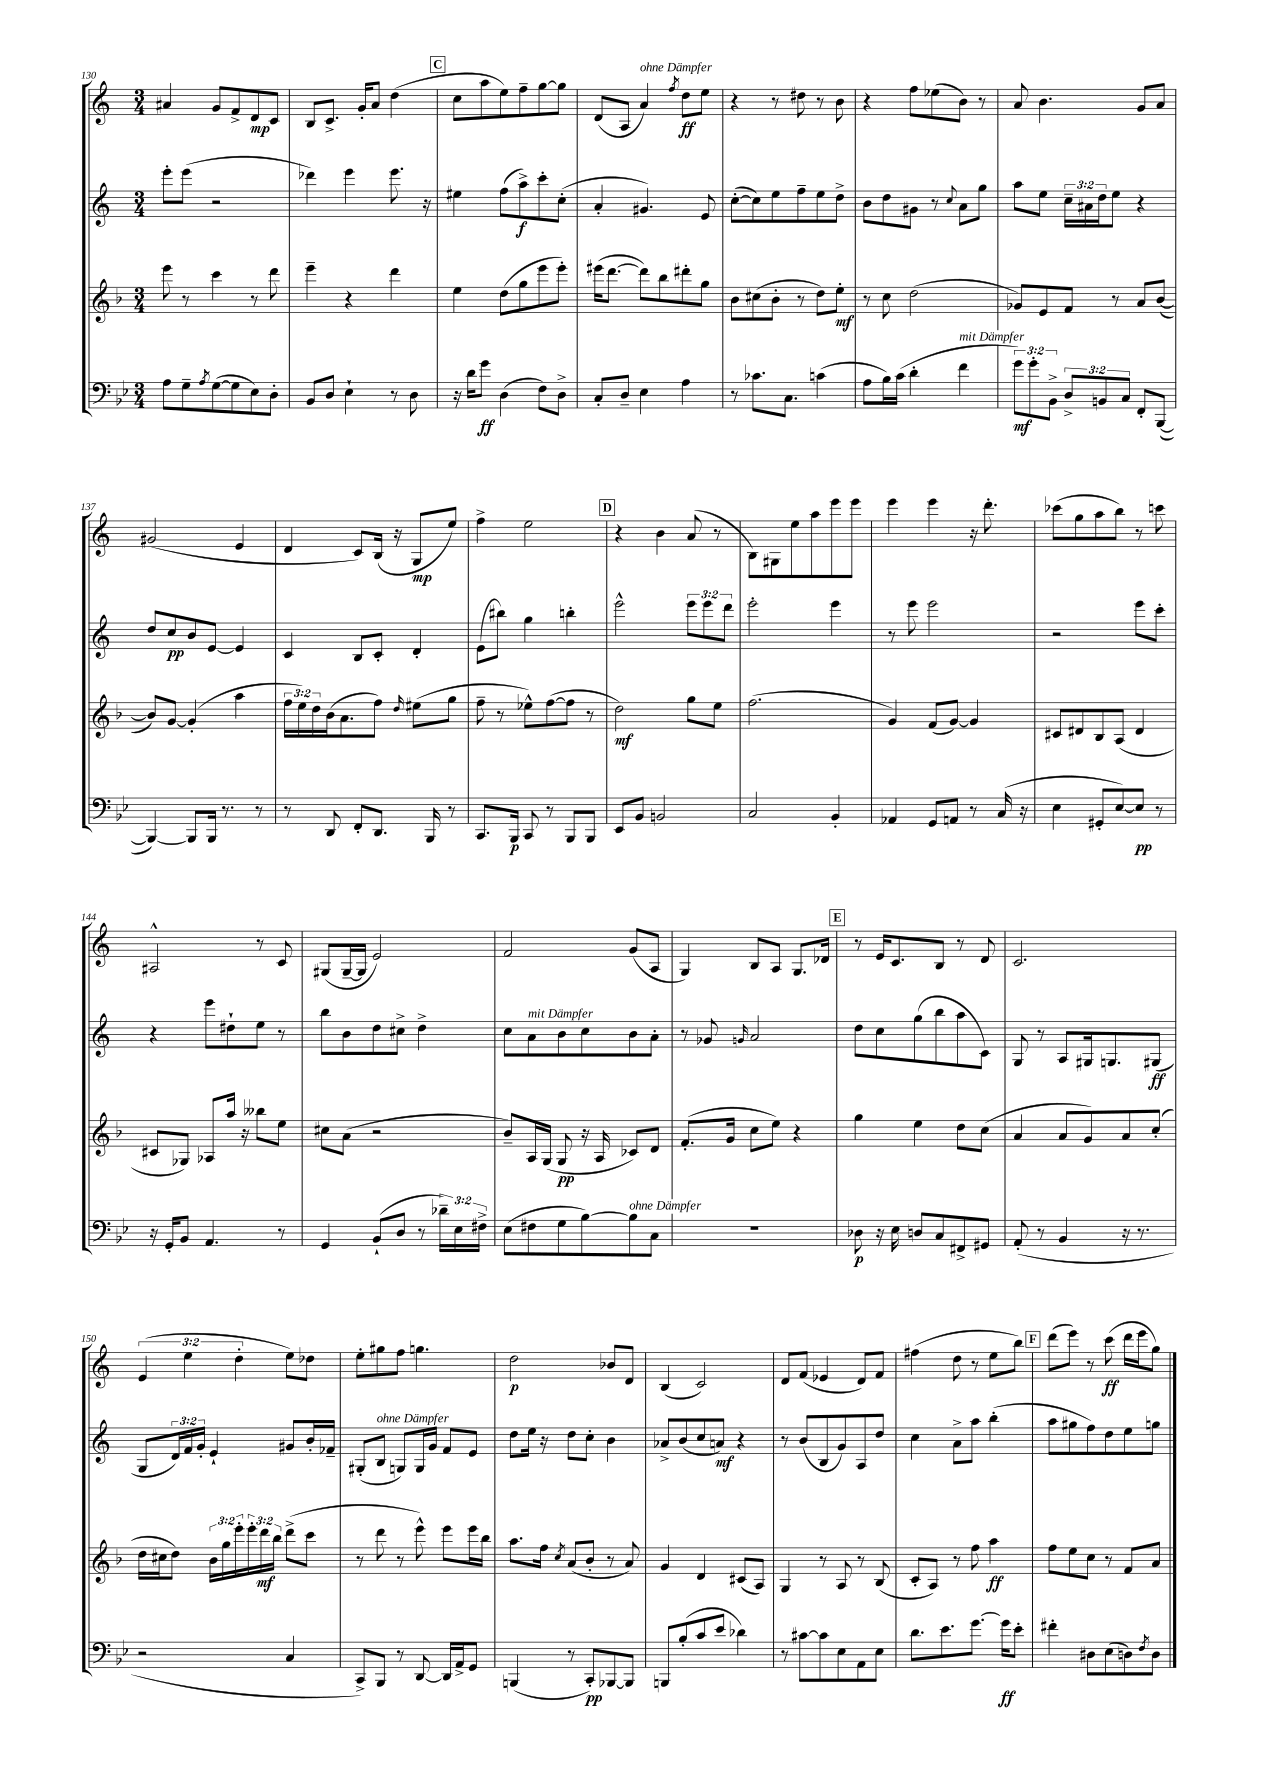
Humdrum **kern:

**kern	**kern	**kern	**kern
*staff4	*staff3	*staff2	*staff1
*clefF4	*clefG2	*clefG2	*clefG2
*k[b-e-]	*k[b-]	*k[]	*k[]
*M3/4	*M3/4	*M3/4	*M3/4
8A\L	8eee\	8eee'\L	4a#/
8G~\	8r	(8eee\J	.
8qA/	.	.	.
([8G\	4ccc\	2r	8g/L
8G\]	.	.	8f^/
8E-\)	8r	.	8d/
8D'\J	8ddd\	.	8c/J
=	=	=	=
8BB-/L	4eee~\	4ddd-\)	8B/L
8D/J	.	.	8.c^/J
4E-`\	4r	4eee\	.
.	.	.	16g'/LK
.	.	.	8a/J
8r	4ddd\	8.eee\	(4dd\
8D\	.	.	.
.	.	16r	.
=	=	=	=
16r	4ee\	4ee#\	8cc\L
16d\LK	.	.	.
8g\J	.	.	8aa\
(4D\	(8dd\L	(8ff\L	8ee\)
.	8gg\	8aa^\)	8ff~\
8F\L)	8eee\	8ccc'\	[8gg\
8D^\J	8eee'\J)	(8cc'\J	8gg\]J
=	=	=	=
8C'/L	(16eee#\LK	4a'/	(8d/L
.	[8.ddd\J	.	.
8D~/J	.	.	8A/J
4E-\	8ddd\]L)	4.g#/)	4a/)
.	8bb-\	.	.
.	.	.	8qff/
4A\	8ddd#'\	.	8dd\L
.	8gg\J	8e/	8ee\J
=	=	=	=
8r	8b-\L	([8cc'\L	4r
8.c-\L	(8cc#\	8cc\])	.
.	8b-'\J	8ee\	8r
8.C\J	.	.	.
.	8r	8ff~\	8dd#\
(4c\	8dd\L)	8ee\	8r
.	8ee'\J	8dd^\J	8b\
=	=	=	=
8A\L	8r	8b\L	4r
16B-\L)	8cc\	8dd\	.
(16c\JJ	.	.	.
4d'\	(2dd\	8g#\J	8ff\L
.	.	8r	(8ee-\
.	.	8qqcc/	.
4f\	.	8a\L	8b\J)
.	.	8gg\J	8r
=	=	=	=
12g\L)	8g-/L)	8aa\L	8a/
12g'\	.	.	.
.	8e/	8ee\J	4.b\
12BB-^\J	.	.	.
12D^/L	8f/J	24cc~\LL	.
.	.	24a#\	.
12BB/	.	24dd\J	.
.	8r	8ee\J	.
12C/J	.	.	.
8FF'/L	8a/L	4r	8g/L
([8BBB-/J	([8b-/J	.	8a/J
=	=	=	=
4BBB-/_)	8b-/]L)	8dd/L	(2g#/
.	[8g/J	8cc/	.
8BBB-/]L	(4g'/]	8b/	.
16BBB-/Jk	.	[8e/J	.
8.r	.	.	.
.	4aa\	4e/]	4e/
8r	.	.	.
=	=	=	=
8r	24ff\LL	4c/	4d/
.	24ee\)	.	.
.	24dd\	.	.
8DD/	(16b-\J	.	.
.	8.a\	.	.
8FF'/L	.	8B/L	8c/L)
8.DD/J	8ff\J)	8c'/J	(16B/Jk
.	.	.	16r
.	16qqdd/	.	.
.	(8ee#\L	4d'/	8G/L
16BBB-/	.	.	.
8r	8gg\J	.	8ee/J)
=	=	=	=
8.CC/L	8ff~\	(8e\L	4ff^\
.	8r	8bb#\J)	.
16BBB-/Jk	.	.	.
8CC/	8ee-^^\L)	4gg\	2ee\
8r	([8ff\	.	.
8BBB-/L	8ff\]J	4bb'\	.
8BBB-/J	8r	.	.
=	=	=	=
8EE-/L	2dd\)	2eee^^\	4r
8BB-/J	.	.	.
2BB/	.	.	4b\
.	8gg\L	12eee\L	(8a/
.	.	12eee\	.
.	8ee\J	.	8r
.	.	12ddd\J	.
=	=	=	=
2C/	(2.ff\	2eee'\	8B\L)
.	.	.	8G#\
.	.	.	8ee\
.	.	.	8aa\
4BB-'/	.	4eee\	8eee\
.	.	.	8eee\J
=	=	=	=
4AA-/	4g/)	8r	4eee\
.	.	8eee\	.
8GG/L	(8f/L	2eee\	4eee\
8AA/J	[8g/J)	.	.
8r	4g/]	.	16r
.	.	.	8.ddd'\
(16C/	.	.	.
16r	.	.	.
=	=	=	=
4E-\	8c#/L	2r	(8ccc-\L
.	8d#/	.	8gg\
8GG#'/L	8B-/	.	8aa\
[8E-/)	(8A/J	.	8bb\J)
8E-/]J	4d#/	8eee\L	8r
8r	.	8ccc'\J	8ccc\
=	=	=	=
16r	8c#/L	4r	2A#^^/
16GG'/LK	.	.	.
8BB-/J	8G-/J)	.	.
4.AA/	8A-/L	8eee\L	.
.	16aa/Jk	8dd#`\	.
.	16r	.	.
.	8bb--\L	8ee\J	8r
8r	8ee\J	8r	8c/
=	=	=	=
4GG/	8cc#\L	8bb\L	(8G#/L
.	(8a\J	8b\	[16G#~/L
.	.	.	16G#/]JJ
(8BB-`/L	2r	8dd\	2e/)
8D/J	.	8cc#^\J	.
8r	.	4dd^\	.
24d-~\LL)	.	.	.
24E-\	.	.	.
24F#^\JJ	.	.	.
=	=	=	=
(8E-\L	8b-~/L)	8cc\L	2f/
8F#\	16A/L	8a\	.
.	(16G/JJ	.	.
8G\	8G/	8b\	.
[8B-\)	16r	8cc\	.
.	16A/	.	.
8B-\]	8c-/L)	8b\	(8g/L
8C\J	8d/J	8a'\J	8A/J
=	=	=	=
2.r	(8.f'/L	8r	4G/)
.	.	8g-/	.
.	16g/Jk	.	.
.	.	16qqg/	.
.	8cc\L	2a/	8B/L
.	8ee\J)	.	8A/J
.	4r	.	8.G/L
.	.	.	16d-/Jk
=	=	=	=
8D-\	4gg\	8dd\L	8r
16r	.	8cc\	16e/LK
16E-\	.	.	8.c/
8D/L	4ee\	(8gg\	.
8C/	.	8bb\	8B/J
8FF#^/	8dd\L	8aa\	8r
8GG#/J	(8cc\J	8c\J)	8d/
=	=	=	=
(8AA'/	4a/	8G/	2.c/
8r	.	8r	.
4BB-/	8a/L	8A/L	.
.	8g/)	16G#/k	.
.	.	8.G/	.
16r	8a/	.	.
8.r	.	.	.
.	(8cc'/J	(8G#/J	.
=	=	=	=
2r	16dd\LL	8G/L	(6e/
.	16cc#\J	.	.
.	8dd\J)	24d/L)	.
.	.	24f/	6ee\
.	.	24g'/JJ	.
.	24b-\LL	4e`/	.
.	24gg\	.	.
.	24eee'\	.	6dd'\
.	24eee'\	.	.
.	24ddd\	.	.
.	24bb-\JJ	.	.
4C/	(8ddd^\L	8g#/L	8ee\L)
.	8ccc\J	16b'/L	8dd-\J
.	.	16f-~/JJ	.
=	=	=	=
8CC^/L)	8r	(8G#'/L	8ee'\L
8BBB-/J	8ddd\	8B/J	8gg#\
8r	8r	8G/L)	8ff\J
[8DD/	8eee^^\)	16G/L	4.gg\
.	.	16g/JJ	.
16DD/]LL	8eee\L	8f/L	.
16AA^/J	.	.	.
8GG/J	16eee\L	8e/J	.
.	16bb-\JJ	.	.
=	=	=	=
(4BBB/	8.aa\L	8dd\L	2dd\
.	.	16ee\Jk	.
.	16ff\Jk	16r	.
.	8qcc/	.	.
8r	(8a/L	8dd\L	.
8CC'/L)	8b-'/J	8cc'\J	.
[8BBB-/	8r	4b\	8b-/L
8BBB-/]J	8a/)	.	8d/J
=	=	=	=
8BBB/L	4g/	8a-^/L	(4B/
(8B-'/	.	(8b/	.
8c/	4d/	8cc/	2c/)
8e-/J	.	8a/J)	.
4d-\)	(8c#/L	4r	.
.	8A/J)	.	.
=	=	=	=
8r	4G/	8r	8d/L
[8c#\L	.	(8b/L	(8f/J
8c#\]	8r	8B/	4e-/
8E-\	8A/	8g/)	.
8AA\	8r	8A/	8d/L)
8E-\J	(8B-/	8dd/J	8f/J
=	=	=	=
8.d\L	8c'/L	4cc\	(4ff#\
.	8A/J)	.	.
8.e-\	.	.	.
.	8r	8a^\L	8dd\
[8.g\J	8ff\	8aa\J	8r
.	4aa\	(4bb'\	8ee\L
16g\]LK	.	.	.
8e-'\J	.	.	8bb\J)
=	=	=	=
4f#'\	8ff\L	8aa\L	(8ddd\L
.	8ee\	8gg#\	8eee\J)
8D#\L	8cc\J	8ff\)	8r
(8E-\	8r	8dd\	(8ccc\
8D\)	8f/L	8ee\	16ddd\LL
.	.	.	16eee\J
8qF/	.	.	.
8D\J	8a/J	8gg\J	8gg\J)
==	==	==	==
*-	*-	*-	*-
